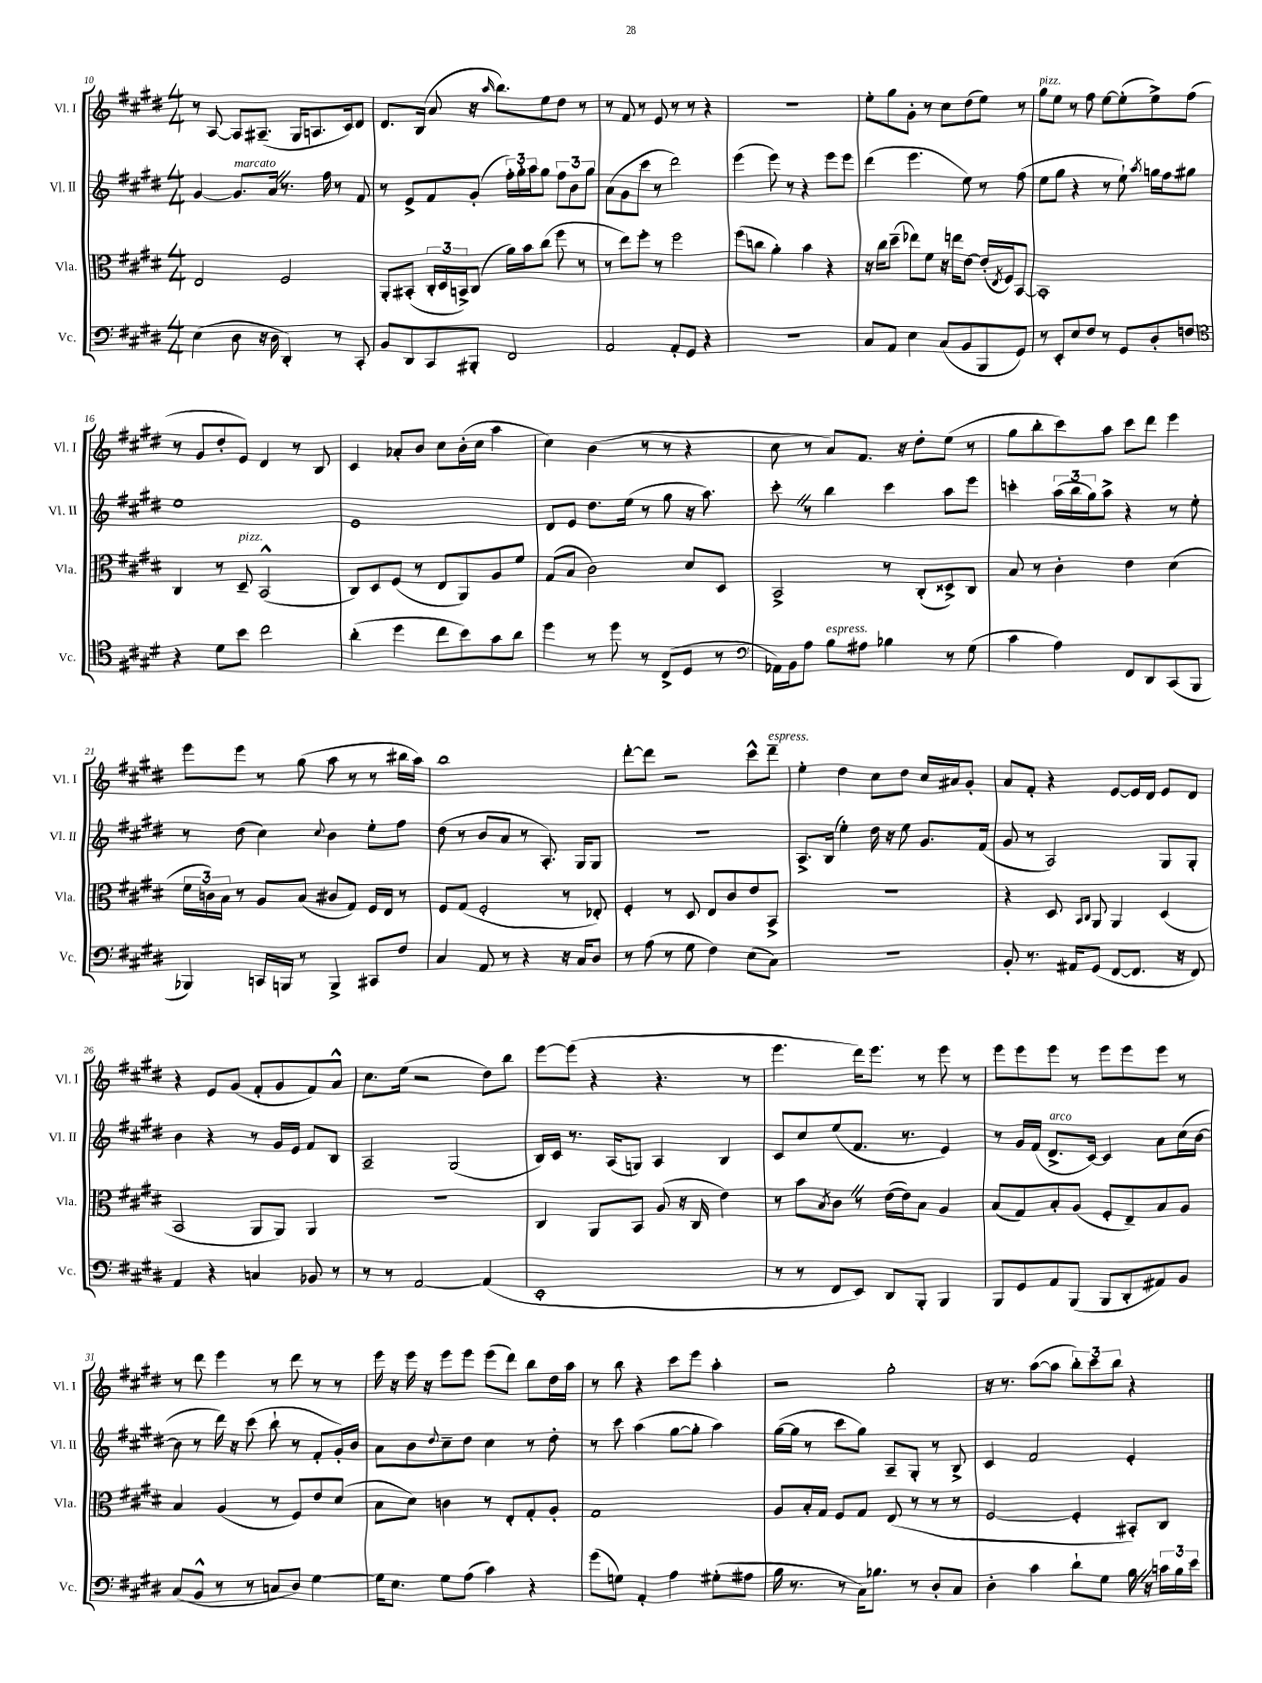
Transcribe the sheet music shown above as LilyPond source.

<<
\new StaffGroup <<
\new Staff = "s0" \with { instrumentName = "Vl. I" shortInstrumentName = "Vl. I" } {
    \clef treble \key e \major \numericTimeSignature \time 4/4
    r8 a8~ a8 ais8.--( gis16 a8. cis'16) dis'8 |
    dis'8. b16( a'8 r16 \grace { a''16 } b''8.) e''8 dis''8 r8 |
    r8 fis'8 r8 e'8 r8 r8 r4 |
    R1 |
    e''8-. gis''8 gis'8-. r8 cis''8 dis''8( e''8) r8 |
    gis''8^\markup { \italic "pizz." } e''8 r8 fis''8 e''8~ e''8-.( e''8->) fis''8( |
    r8 gis'8 dis''8-. e'8) dis'4 r8 b8 |
    cis'4 aes'8-. b'8 cis''8 b'16-.( cis''16 a''4 |
    cis''4) b'4( r8 r8 r4 |
    cis''8 r8 a'8) fis'8. r16 dis''8-. e''8( r8 |
    gis''8 b''8-. cis'''8) a''8 cis'''8 dis'''8 e'''4 |
    e'''8 e'''8 r8 gis''8( a''8 r8 r8 bis''16 a''16) |
    b''1 |
    dis'''8~-. dis'''8 r2 cis'''8-^ dis'''8--^\markup { \italic "espress." } |
    e''4-. dis''4 cis''8 dis''8 cis''16 ais'16 gis'8-. |
    a'8 fis'8-. r4 e'8~ e'16 dis'16 e'8 dis'8 |
    r4 e'8 gis'8( fis'8-. gis'8 fis'8) a'8-^ |
    cis''8. e''16( r2 dis''8) b''8 |
    e'''8~ e'''8( r4 r4. r8 |
    e'''4. dis'''16) e'''8. r8 e'''8 r8 |
    e'''8 e'''8 e'''8 r8 e'''8 e'''8 e'''8 r8 |
    r8 dis'''8 e'''4 r8 dis'''8 r8 r8 |
    e'''16 r16 e'''16 r16 e'''8 e'''8 e'''8( dis'''8) b''8 dis''16 a''16 |
    r8 b''8 r4 cis'''8 e'''8 a''4-. |
    r2 gis''2-. |
    r16 r8. a''8~( a''8 \tuplet 3/2 { b''8-.) cis'''8 b''8 } r4 \bar "|." |
}
\new Staff = "s1" \with { instrumentName = "Vl. II" shortInstrumentName = "Vl. II" } {
    \clef treble \key e \major \numericTimeSignature \time 4/4
    gis'4~ gis'8.^\markup { \italic "marcato" } a'16 \once \override BreathingSign.text = \markup { \musicglyph "scripts.caesura.straight" } \breathe r8. fis''16 r8 fis'8 |
    r8 e'8-> fis'8 gis'8-.( \tuplet 3/2 { fis''16-.) gis''16-. a''16 } gis''8 \tuplet 3/2 { fis''8 b'8 gis''8 } |
    a'8( gis'8 cis'''8 r8 dis'''2) |
    e'''4( e'''8) r8 r4 e'''8 e'''8 |
    dis'''4( e'''4. e''8) r8 fis''8( |
    e''8 gis''8 r4 r8 e''8-!) \acciaccatura { a''8 } g''16 fis''16 gis''8 |
    e''1 |
    e'1 |
    dis'8 e'8 dis''8. e''16( r8 gis''8 r16 a''8.) |
    cis'''8-. \once \override BreathingSign.text = \markup { \musicglyph "scripts.caesura.straight" } \breathe r8 b''4 cis'''4 a''8 e'''8 |
    c'''4-. \tuplet 3/2 { a''16( b''16 gis''16) } a''8-> r4 r8 e''8-. |
    r8 dis''8( cis''4) \appoggiatura { cis''8 } b'4 e''8-. fis''8 |
    dis''8( r8 b'8 a'8 r8 a8.-.) gis16 gis8 |
    R1 |
    a8.-> b16( e''4-.) dis''16 r16 e''8 gis'8. fis'16( |
    gis'8 r8 a2) gis8 gis8-. |
    b'4 r4 r8 gis'16 e'16 fis'8 b8 |
    a2-- gis2( |
    b16) cis'16 r8. a16( g8) a4 b4 |
    cis'8 cis''8 e''8( fis'8. r8. e'4) |
    r8 gis'16 fis'16( dis'8.->^\markup { \italic "arco" } cis'16~) cis'4 a'8 cis''16( b'16~ |
    b'8 r8 dis'''16) r16 cis'''8( b''8-! r8 fis'8-. gis'16-.) b'16 |
    a'8 b'8 \appoggiatura { dis''8 } cis''8-- dis''8 cis''4 r8 dis''8-. |
    r8 cis'''8 a''4( gis''8~ gis''8-. a''4) |
    gis''16~( gis''16 r8 cis'''8 gis''8) a8-- gis8-. r8 b8-> |
    cis'4 fis'2 e'4-. \bar "|." |
}
\new Staff = "s2" \with { instrumentName = "Vla." shortInstrumentName = "Vla." } {
    \clef alto \key e \major \numericTimeSignature \time 4/4
    e2 fis2 |
    a,8-. bis,8-.( \tuplet 3/2 { cis16-. dis16 b,16->) } cis8( a'16) b'16 cis''8( fis''8 r8 |
    r8 e''8) fis''8-. r8 fis''2 |
    fis''8( c''8 a'4-.) b'4 r4 |
    r16 cis''16 dis''8--( ees''8) fis'8 r16 e''16 e'8~ e'16-.( \acciaccatura { e8 } fis16) b,8~ |
    b,1-. |
    cis4 r8 dis8--^\markup { \italic "pizz." } b,2-^( |
    cis8) dis8 fis8( r8 e8 a,8) a8 fis'8 |
    gis8( b8 cis'2) dis'8 dis8 |
    b,2-> r8 cis8-.( disis8->) cis8 |
    b8 r8 cis'4-. e'4 dis'4( |
    \tuplet 3/2 { fis'16 c'16) b16 } r8 a8 b8( cis'8 gis8) fis16 e16 r8 |
    fis8 gis8( fis2-. r8 ees8-.) |
    fis4-. r8 dis8 e8 cis'8 e'8 b,8-> |
    R1 |
    r4 dis8 \grace { b,16 cis16 } a,8 a,4 dis4( |
    b,2 a,8 a,8) a,4 |
    R1 |
    cis4 a,8 b,8 a8( r16 cis16 e'4) |
    r8 b'8 \acciaccatura { b8 } cis'8 \once \override BreathingSign.text = \markup { \musicglyph "scripts.caesura.straight" } \breathe r8 e'16~( e'16) b8 a4 |
    b8( gis8) b8-. a8( fis8-. e8--) b8 a8 |
    b4 a4( r8 fis8) e'8 dis'8( |
    b8 dis'8) c'4 r8 e8-. gis8-. a8-. |
    gis1 |
    a8 b16-. gis16 fis8 gis8 e8( r8 r8 r8 |
    fis2~ fis4-. bis,8-.) cis8 \bar "|." |
}
\new Staff = "s3" \with { instrumentName = "Vc." shortInstrumentName = "Vc." } {
    \clef bass \key e \major \numericTimeSignature \time 4/4
    e4( dis8 r16 dis16 dis,4-.) r8 cis,8-. |
    b,8 dis,8 cis,8 bis,,8-. fis,2 |
    a,2 a,8-. gis,8 r4 |
    R1 |
    cis8 a,8 e4 cis8( b,8 b,,8 gis,8) |
    r8 e,8-. e8 fis8 r8 gis,8 dis8-. f8 |
    \clef tenor r4 dis'8 b'8 cis''2 |
    a'4-.( dis''4 cis''8 b'8) gis'8 a'8 |
    dis''4 r8 dis''8 r8 cis8->( dis8 r8 |
    \clef bass aes,16) b,16 a8 b8^\markup { \italic "espress." } ais8 bes4 r8 gis8( |
    cis'4 a4) fis,8 dis,8 cis,8( b,,8 |
    bes,,4) c,16 b,,16 r8 b,,4-> cis,8 fis8 |
    cis4 a,8 r8 r4 r16 cis16 dis8 |
    r8 a8( r8 gis8 fis4) e8( cis8) |
    R1 |
    b,8-. r8. ais,16 gis,8( fis,8~ fis,8. r16 fis,8) |
    a,4 r4 c4 bes,8 r8 |
    r8 r8 a,2~ a,4( |
    e,1-. |
    r8 r8 fis,8 e,8) dis,8 b,,8-. b,,4 |
    b,,8 gis,8 a,8 b,,8( b,,8 dis,8-. ais,8) b,8 |
    cis8( b,8-^ r8 r8 c8 dis8) gis4~ |
    gis16 e8. gis8 a8( cis'4) r4 |
    gis'8( g8) a,4-. a4 gis8-.( ais8 |
    b16 r8. r8 cis16) bes8. r8 dis8-. cis8 |
    dis4-. cis'4 dis'8-! gis8 b16 \once \override BreathingSign.text = \markup { \musicglyph "scripts.caesura.straight" } \breathe r16 \tuplet 3/2 { c'16 b16 e'16 } \bar "|." |
}
>>
>>
\layout { \context { \Score currentBarNumber = #10 } }
